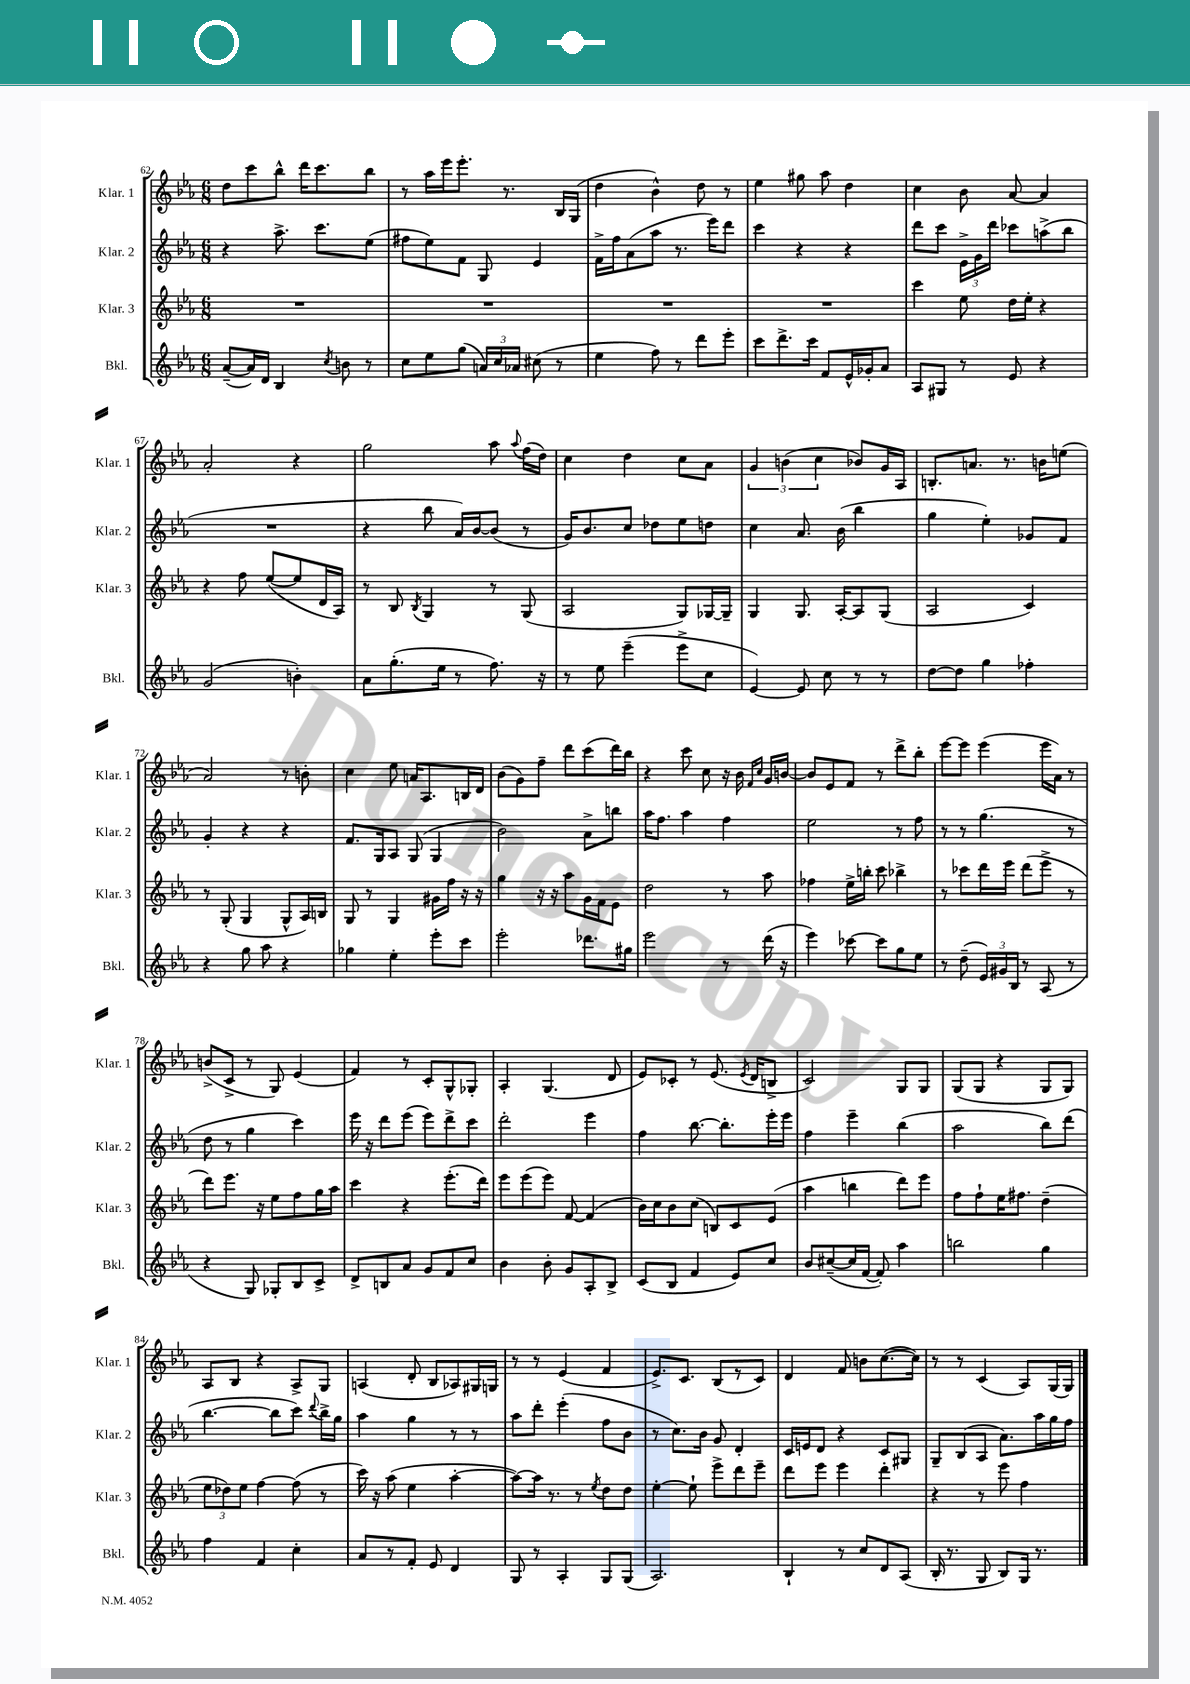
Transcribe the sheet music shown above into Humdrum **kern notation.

**kern	**kern	**kern	**kern
*staff4	*staff3	*staff2	*staff1
*clefG2	*clefG2	*clefG2	*clefG2
*k[b-e-a-]	*k[b-e-a-]	*k[b-e-a-]	*k[b-e-a-]
*M6/8	*M6/8	*M6/8	*M6/8
([8a-~	2.r	4r	8dd
16a-])	.	.	8ccc
16d	.	.	.
4B-	.	8.aa-^	8bb-^^
.	.	.	16ddd
.	.	8.ccc	8.ccc
8qcc	.	.	.
8b	.	.	.
8r	.	(8ee-	8bb-
=	=	=	=
8cc	2.r	8ff#	8r
8ee-	.	8ee-)	16aa-
.	.	.	16eee-
(8gg	.	8f	8.eee-'
24a)	.	8G	.
24cc	.	.	.
.	.	.	8.r
24a-	.	.	.
(8cc#	.	4e-	.
8r	.	.	16B-
.	.	.	(16G
=	=	=	=
4ee-	2.r	16f^	4dd
.	.	16ff	.
.	.	(8a-	.
8ff)	.	8aa-	4b-^^)
8r	.	8.r	.
8ddd	.	.	8dd
.	.	16eee-)	.
8eee-'	.	8ddd	8r
=	=	=	=
8ccc	2.r	4ccc	4ee-
8.ddd^	.	.	.
.	.	4r	8gg#
16ccc	.	.	.
8f	.	.	8aa-
16e-^^	.	4r	4dd
16g-'	.	.	.
8a-	.	.	.
=	=	=	=
8A-	4ccc	8ddd	4cc
8G#	.	8ccc	.
8r	8ee-	24e-^	8b-
.	.	24g	.
.	.	24ddd	.
8e-	16dd	8ccc-	[8a-
.	16ee-'	.	.
4r	4r	(8aa^	4a-]
.	.	8bb-	.
=	=	=	=
(2g	4r	2.r	2a-'
.	8ff	.	.
.	([8ee-	.	.
4b')	8ee-]	.	4r
.	16d	.	.
.	16A-)	.	.
=	=	=	=
8a-	8r	4r	2gg
(8.gg'	8B-	.	.
.	8qB-	.	.
.	4G	8bb-	.
16ee-	.	.	.
8r	.	16a-)	.
.	.	[16b-	.
8.ff)	8r	(8b-]	8aa-
.	.	.	8qqaa-
.	(8G	8r	(16ff
16r	.	.	16dd)
=	=	=	=
8r	2A-	16g)	4cc
.	.	8.b-	.
8ee-	.	.	.
(4eee-~	.	8cc	4dd
.	.	8dd-	.
8eee-^	8G)	8ee-	8cc
8cc	[16G-	8dd	8a-
.	16G-~]	.	.
=	=	=	=
[4e-)	4G	4cc	6g
.	.	.	(6b
8e-]	8.G	8.a-	.
.	.	.	6cc
8cc	.	.	.
.	[16A-'	(16b-	.
8r	8A-]	4bb-	8b-)
8r	(8G	.	16g
.	.	.	16A-
=	=	=	=
[8dd	2A-	4gg	8.B'
8dd]	.	.	.
.	.	.	8.a
4gg	.	4ee-')	.
.	.	.	8.r
4ff-'	4c)	8g-	.
.	.	.	16b
.	.	8f	(8ee
=	=	=	=
4r	8r	4g'	2a-)
.	(8G'	.	.
8gg	4G	4r	.
8aa-	.	.	.
4r	8G^^	4r	8r
.	16A-)	.	8b'
.	16B	.	.
=	=	=	=
4gg-	8G	8.f	4cc
.	8r	.	.
.	.	16G	.
4ee-'	4G	8A-	8ee-
.	.	(8G	16a
.	.	.	8.A-
8eee-'	16g#	4G	.
.	16ff	.	.
8ccc	16r	.	16B
.	16r	.	16d
=	=	=	=
2eee-'	4gg	2b-)	(8b-
.	.	.	8g)
.	16r	.	8ff~
.	16r	.	.
.	8aa-	.	8ddd
8.ddd-	16g	8a-^	(8ccc
.	16f	.	.
.	8e-	8bb	16ddd)
16gg#	.	.	16bb-
=	=	=	=
2eee-	2dd	16aa-	4r
.	.	8.ff	.
.	.	4aa-	8ccc
.	.	.	8cc
8r	8r	4ff	16r
.	.	.	16b-
.	.	.	16qqf
.	.	.	16qqcc
(16ddd	8aa-	.	16g
16r	.	.	[16b
=	=	=	=
4eee-)	4ff-	2ee-	8b]
.	.	.	8e-
[8ccc-	16ee-^	.	8f
.	16bb'	.	.
8ccc-]	8ccc	.	8r
8gg	4bb-^	8r	8ddd^
8ee-	.	8ff	8bb-'
=	=	=	=
8r	8r	8r	[8eee-
(8dd~	8ccc-	8r	8eee-]
24e-)	16ddd	(4.gg	(4eee-
24g#	.	.	.
.	16eee-	.	.
24B-	.	.	.
8r	(8ddd	.	.
(8A-	8eee-^	.	16eee-
.	.	.	16a-)
8r	8r	8r	8r
=	=	=	=
4r	8ddd)	8dd	(8b^
.	8.eee-	8r	8c^
8G)	.	4gg	8r
.	16r	.	.
8G-'	8ee-	.	8G)
8B-	8ff	4ccc)	(4e-
8c^	16gg	.	.
.	16aa-	.	.
=	=	=	=
8d^	4ccc	16eee-	4f)
.	.	16r	.
8B	.	8ddd	.
8a-	4r	(8eee-	8r
8g	.	8eee-)	8c'
8f	(8.eee-'	8ddd^	8G^^
8cc	.	8ccc	8G-'
.	16ddd)	.	.
=	=	=	=
4b-	8eee-	2ddd'	4A-'
.	(8eee-	.	.
8b-'	8eee-)	.	(4.G
8g	[8f	.	.
8A-'	(4f]	4eee-	.
8B-^	.	.	8d
=	=	=	=
(8c	16b-)	4ff	8e-)
.	16cc	.	.
8B-	8b-	.	8c-'
4f	(8cc	[8.bb-	8r
.	8B)	.	(8.e-
.	.	8.bb-']	.
8e-)	8c	.	.
.	.	.	8qe-
.	.	.	16d
8cc	(8e-	16eee-'	8B^
.	.	16eee-	.
=	=	=	=
8b-	4aa-	4ff	2c)
([8cc#~	.	.	.
16cc#]	4bb	4eee-~	.
[16f	.	.	.
8f'])	.	.	.
4aa-	8ddd)	(4bb-	8G
.	8eee-	.	8G
=	=	=	=
2bb	8ff	2aa-	(8G
.	8ff`	.	8G
.	16ee-	.	4r
.	8.ff#	.	.
4gg	(4dd~	8bb-)	8G
.	.	(8ddd	8G)
=	=	=	=
4ff	12ee-	[4.bb-	8A-
.	12dd-)	.	.
.	.	.	8B-
.	12ee-	.	.
4f	[4ff	.	4r
.	.	8bb-]	.
4cc'	(8ff]	8ccc)	8A-^
.	.	8qqddd	.
.	8r	16bb-^	8G
.	.	16gg	.
=	=	=	=
8a-	16ccc)	4aa-	(4A
.	16r	.	.
8r	(8aa-	.	.
8f'	4ee-	4gg	8d'
8e-	.	.	8B-
4d	[4aa-'	8r	8A-)
.	.	8r	16G#
.	.	.	16G
=	=	=	=
8G	8aa-_)	8aa-	8r
8r	16aa-]	8ddd'	8r
.	8.r	.	.
4A-'	.	(4eee-'	(4e-
.	8r	.	.
.	8qee-	.	.
8G	8dd	8ff	4f
(8G	8dd	8b-	.
=	=	=	=
2.A-)	[4ee-'	8r	8.e-^)
.	.	8.cc)	.
.	.	.	8.c
.	8ee-`]	.	.
.	.	16b-	.
.	8eee-^	8g	(8B-
.	8ddd	4d'	8r
.	8eee-~	.	8c)
=	=	=	=
4B-`	8ddd	16c	4d
.	.	16e	.
.	8eee-	8d	.
8r	4eee-	4r	8f
8cc	.	.	8b
8d	4ddd'	8c	([8.cc
(8A-	.	8G#	.
.	.	.	16cc])
=	=	=	=
16B-'	4r	8G~	8r
8.r	.	.	.
.	.	(8B-	8r
8G	8r	8A-	(4c
8B-)	8eee-	8.a-)	.
16G	4ff	.	8A-)
8.r	.	16aa-	.
.	.	16gg	(16G
.	.	16ff	16G)
==	==	==	==
*-	*-	*-	*-
